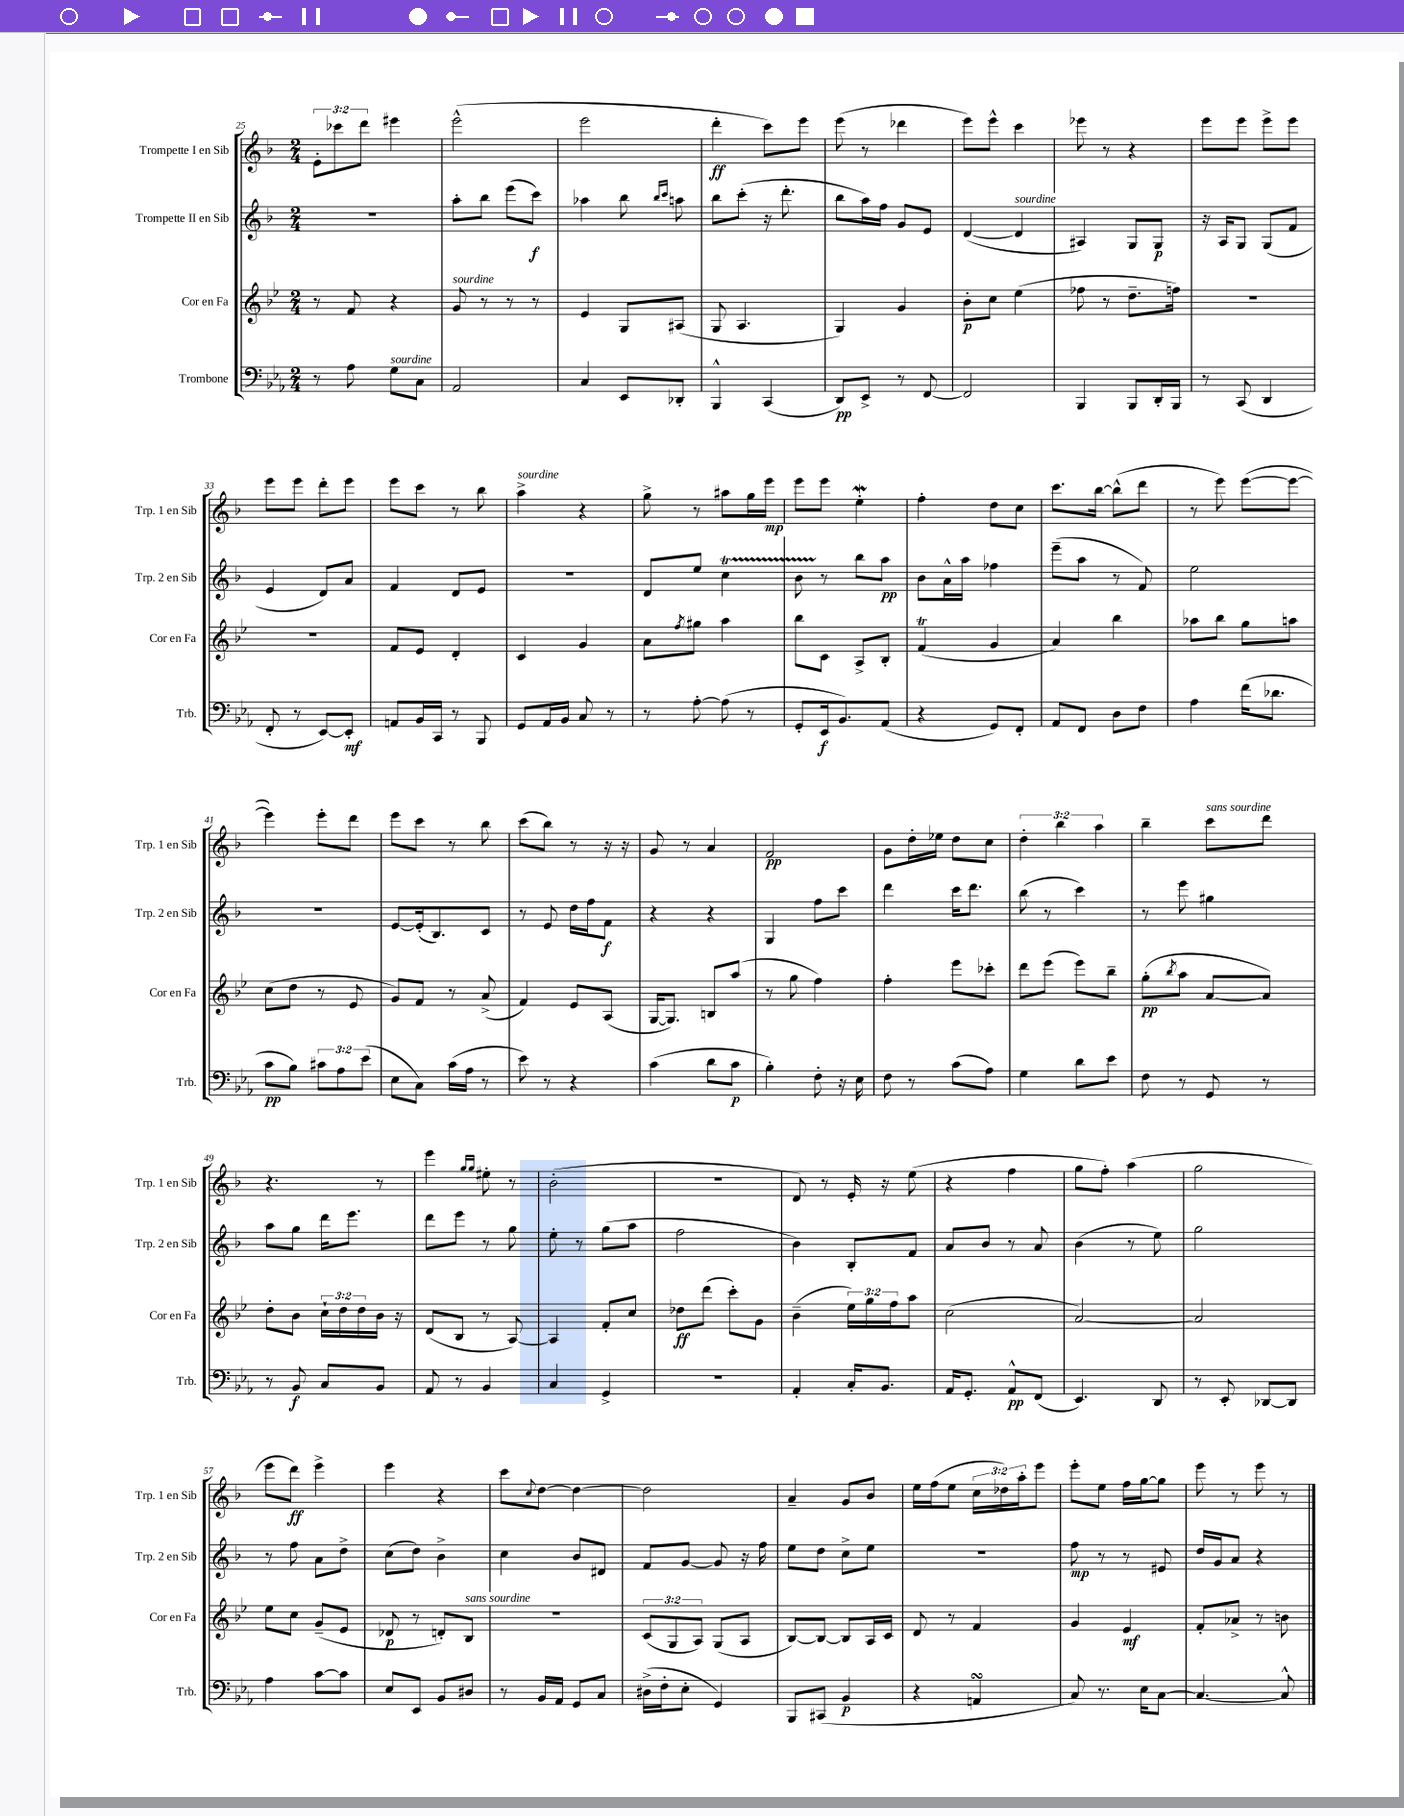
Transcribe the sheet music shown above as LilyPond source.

<<
\new StaffGroup <<
\new Staff = "s0" \with { instrumentName = "Trompette I en Sib" shortInstrumentName = "Trp. 1 en Sib" } {
    \clef treble \key f \major \numericTimeSignature \time 2/4 \override Staff.TupletNumber.text = #tuplet-number::calc-fraction-text
    \tuplet 3/2 { e'8-. ces'''8 d'''8 } eis'''4 |
    e'''2-^( |
    e'''2 |
    d'''4-.\ff c'''8) e'''8 |
    e'''8( r8 des'''4 |
    e'''8) e'''8-^ c'''4 |
    ees'''8 r8 r4 |
    e'''8 e'''8 e'''8-> e'''8 |
    e'''8 e'''8 d'''8-. e'''8 |
    e'''8 c'''8 r8 bes''8 |
    a''4->^\markup { \italic "sourdine" } r4 |
    g''8-> r8 ais''8 g''16 e'''16\mp |
    e'''8 e'''8 e''4-.\mordent |
    f''4-. d''8 c''8 |
    c'''8. bes''16~ bes''8-^( d'''8 |
    r8 e'''8) e'''8~( e'''8~ |
    e'''4) e'''8-. d'''8 |
    e'''8 c'''8 r8 bes''8 |
    c'''8( bes''8) r8 r16 r16 |
    g'8 r8 a'4 |
    f'2\pp |
    g'8 d''16-. ees''16 d''8 c''8 |
    \tuplet 3/2 { d''4-. bes''4 a''4 } |
    bes''4-- c'''8^\markup { \italic "sans sourdine" } d'''8 |
    r4. r8 |
    e'''4 \grace { g''16 g''16 } eis''8-. r8 |
    bes'2-.( |
    R2 |
    d'8) r8 e'16-. r16 e''8( |
    r4 f''4 |
    g''8 f''8-.) a''4( |
    g''2 |
    e'''8 d'''8\ff) e'''4-> |
    e'''4 r4 |
    c'''8 \appoggiatura { c''8 } d''8~ d''4~ |
    d''2 |
    a'4-- g'8 bes'8 |
    e''16 f''16( e''8 \tuplet 3/2 { c''16 des''16) a''16-. } e'''8 |
    e'''8-. e''8 f''16 g''16~ g''8 |
    e'''8 r8 e'''8 r8 \bar "|." |
}
\new Staff = "s1" \with { instrumentName = "Trompette II en Sib" shortInstrumentName = "Trp. 2 en Sib" } {
    \clef treble \key f \major \numericTimeSignature \time 2/4
    r2 |
    a''8-. bes''8 e'''8( c'''8\f) |
    aes''4 bes''8 \grace { bes''16 c'''16 } a''8 |
    bes''8 c'''8-.( r16 d'''8.-. |
    bes''8 a''16) f''16 g'8 e'8 |
    d'4~( d'4^\markup { \italic "sourdine" } |
    ais4) g8 g8\p |
    r16 a16 g8 g8( f'8 |
    e'4 d'8) a'8 |
    f'4 d'8 e'8 |
    R2 |
    d'8 e''8 c''4\startTrillSpan |
    bes'8 r8\stopTrillSpan bes''8 a''8\pp |
    bes'8 a'16-^ a''16 fes''4 |
    e'''8--( a''8 r8 f'8) |
    e''2 |
    R2 |
    e'8~ e'16-.( bes8.) c'8 |
    r8 e'8 d''16 f''16 f'8\f |
    r4 r4 |
    g4 f''8 c'''8 |
    d'''4 c'''16 d'''8. |
    bes''8( r8 c'''4) |
    r8 e'''8 gis''4 |
    a''8 g''8 d'''16 e'''8. |
    d'''8 e'''8 r8 g''8 |
    e''8-. r8 g''8( a''8 |
    f''2 |
    bes'4) bes8-. f'8 |
    a'8 bes'8 r8 a'8 |
    bes'4( r8 e''8) |
    g''2 |
    r8 f''8 a'8 d''8-> |
    c''8( d''8) bes'4-> |
    c''4 bes'8 dis'8 |
    f'8 g'8~ g'8 r16 f''16 |
    e''8 d''8 c''8-> e''8 |
    R2 |
    f''8\mp r8 r8 eis'8 |
    d''16 g'16 a'8 r4 \bar "|." |
}
\new Staff = "s2" \with { instrumentName = "Cor en Fa" shortInstrumentName = "Cor en Fa" } {
    \clef treble \key bes \major \numericTimeSignature \time 2/4 \override Staff.TupletNumber.text = #tuplet-number::calc-fraction-text
    r8 f'8 r4 |
    g'8^\markup { \italic "sourdine" } r8 r8 r8 |
    ees'4 g8 ais8( |
    g8 a4. |
    g4) g'4 |
    bes'8-.\p c''8 ees''4( |
    fes''8 r8 d''8.-- f''16) |
    R2 |
    R2 |
    f'8 ees'8 d'4-. |
    c'4 g'4 |
    a'8 \acciaccatura { f''8 } gis''8 a''4 |
    bes''8 c'8 a8-> bes8-. |
    f'4\trill( g'4 |
    a'4) bes''4 |
    aes''8 bes''8 g''8 a''8 |
    c''8( d''8 r8 ees'8 |
    g'8) f'8 r8 a'8->( |
    f'4) ees'8 a8( |
    g16~ g8.) b8 a''8( |
    r8 g''8 f''4) |
    f''4-. ees'''8 ces'''8-. |
    d'''8 ees'''8( ees'''8) bes''8-- |
    g''8-.\pp( \acciaccatura { bes''8 } a''8 a'8~ a'8) |
    d''8-. bes'8 \tuplet 3/2 { c''16-! d''16 d''16 } bes'16 r16 |
    d'8( bes8 r8 a8~) |
    a4 f'8-. c''8 |
    des''8\ff d'''8( c'''8-.) g'8 |
    bes'4--( \tuplet 3/2 { ees''16) g''16 f''16 } a''8 |
    c''2( |
    a'2~) |
    a'2 |
    ees''8 c''8 g'8--( ees'8 |
    des'8\p r8 d'8-.) bes8^\markup { \italic "sans sourdine" } |
    r2 |
    \tuplet 3/2 { c'8( g8 a8) } g8( a8 |
    bes8~) bes8~ bes8 a16 c'16 |
    d'8 r8 f'4 |
    g'4 ees'4\mf |
    f'8-. aes'8-> r8 b'8 \bar "|." |
}
\new Staff = "s3" \with { instrumentName = "Trombone" shortInstrumentName = "Trb." } {
    \clef bass \key ees \major \numericTimeSignature \time 2/4 \override Staff.TupletNumber.text = #tuplet-number::calc-fraction-text
    r8 aes8 g8^\markup { \italic "sourdine" } c8 |
    aes,2 |
    c4 ees,8 des,8-. |
    bes,,4-^ c,4( |
    d,8\pp) ees,8-> r8 f,8~ |
    f,2 |
    bes,,4 bes,,8 d,16-. bes,,16 |
    r8 c,8( d,4 |
    f,8-. r8 ees,8~) ees,8-.\mf |
    a,8 bes,16 c,16 r8 bes,,8 |
    g,8 aes,16 bes,16 c8 r8 |
    r8 aes8~-. aes8( r8 |
    g,8-. ees,16\f bes,8.) aes,8( |
    r4 g,8) f,8-. |
    aes,8 f,8 d8 f8 |
    aes4 f'16( des'8. |
    c'8\pp bes8) \tuplet 3/2 { cis'8 aes8 ees'8( } |
    ees8 c8) c'16( aes16 r8 |
    ees'8) r8 r4 |
    c'4( d'8 c'8\p |
    bes4-.) f8-. r16 ees16 |
    f8 r8 c'8( aes8) |
    g4 d'8 ees'8 |
    f8 r8 g,8 r8 |
    r8 bes,8\f c8 bes,8 |
    aes,8 r8 bes,4 |
    c4 g,4-> |
    r2 |
    aes,4-. c16-. bes,8. |
    aes,16 g,8.-. aes,8-^\pp f,8( |
    ees,4.) d,8 |
    r8 ees,8-. des,8~ des,8 |
    aes4 c'8~ c'8 |
    ees8 ees,8 bes,8 dis8 |
    r8 bes,16 aes,16 g,8 c8 |
    dis16->( f16-. ees8-. g,4) |
    bes,,8 cis,8( bes,4\p |
    r4 a,4\turn |
    c8) r8. ees16 c8~ |
    c4.~ c8-^ \bar "|." |
}
>>
>>
\layout { \context { \Score currentBarNumber = #25 } }
